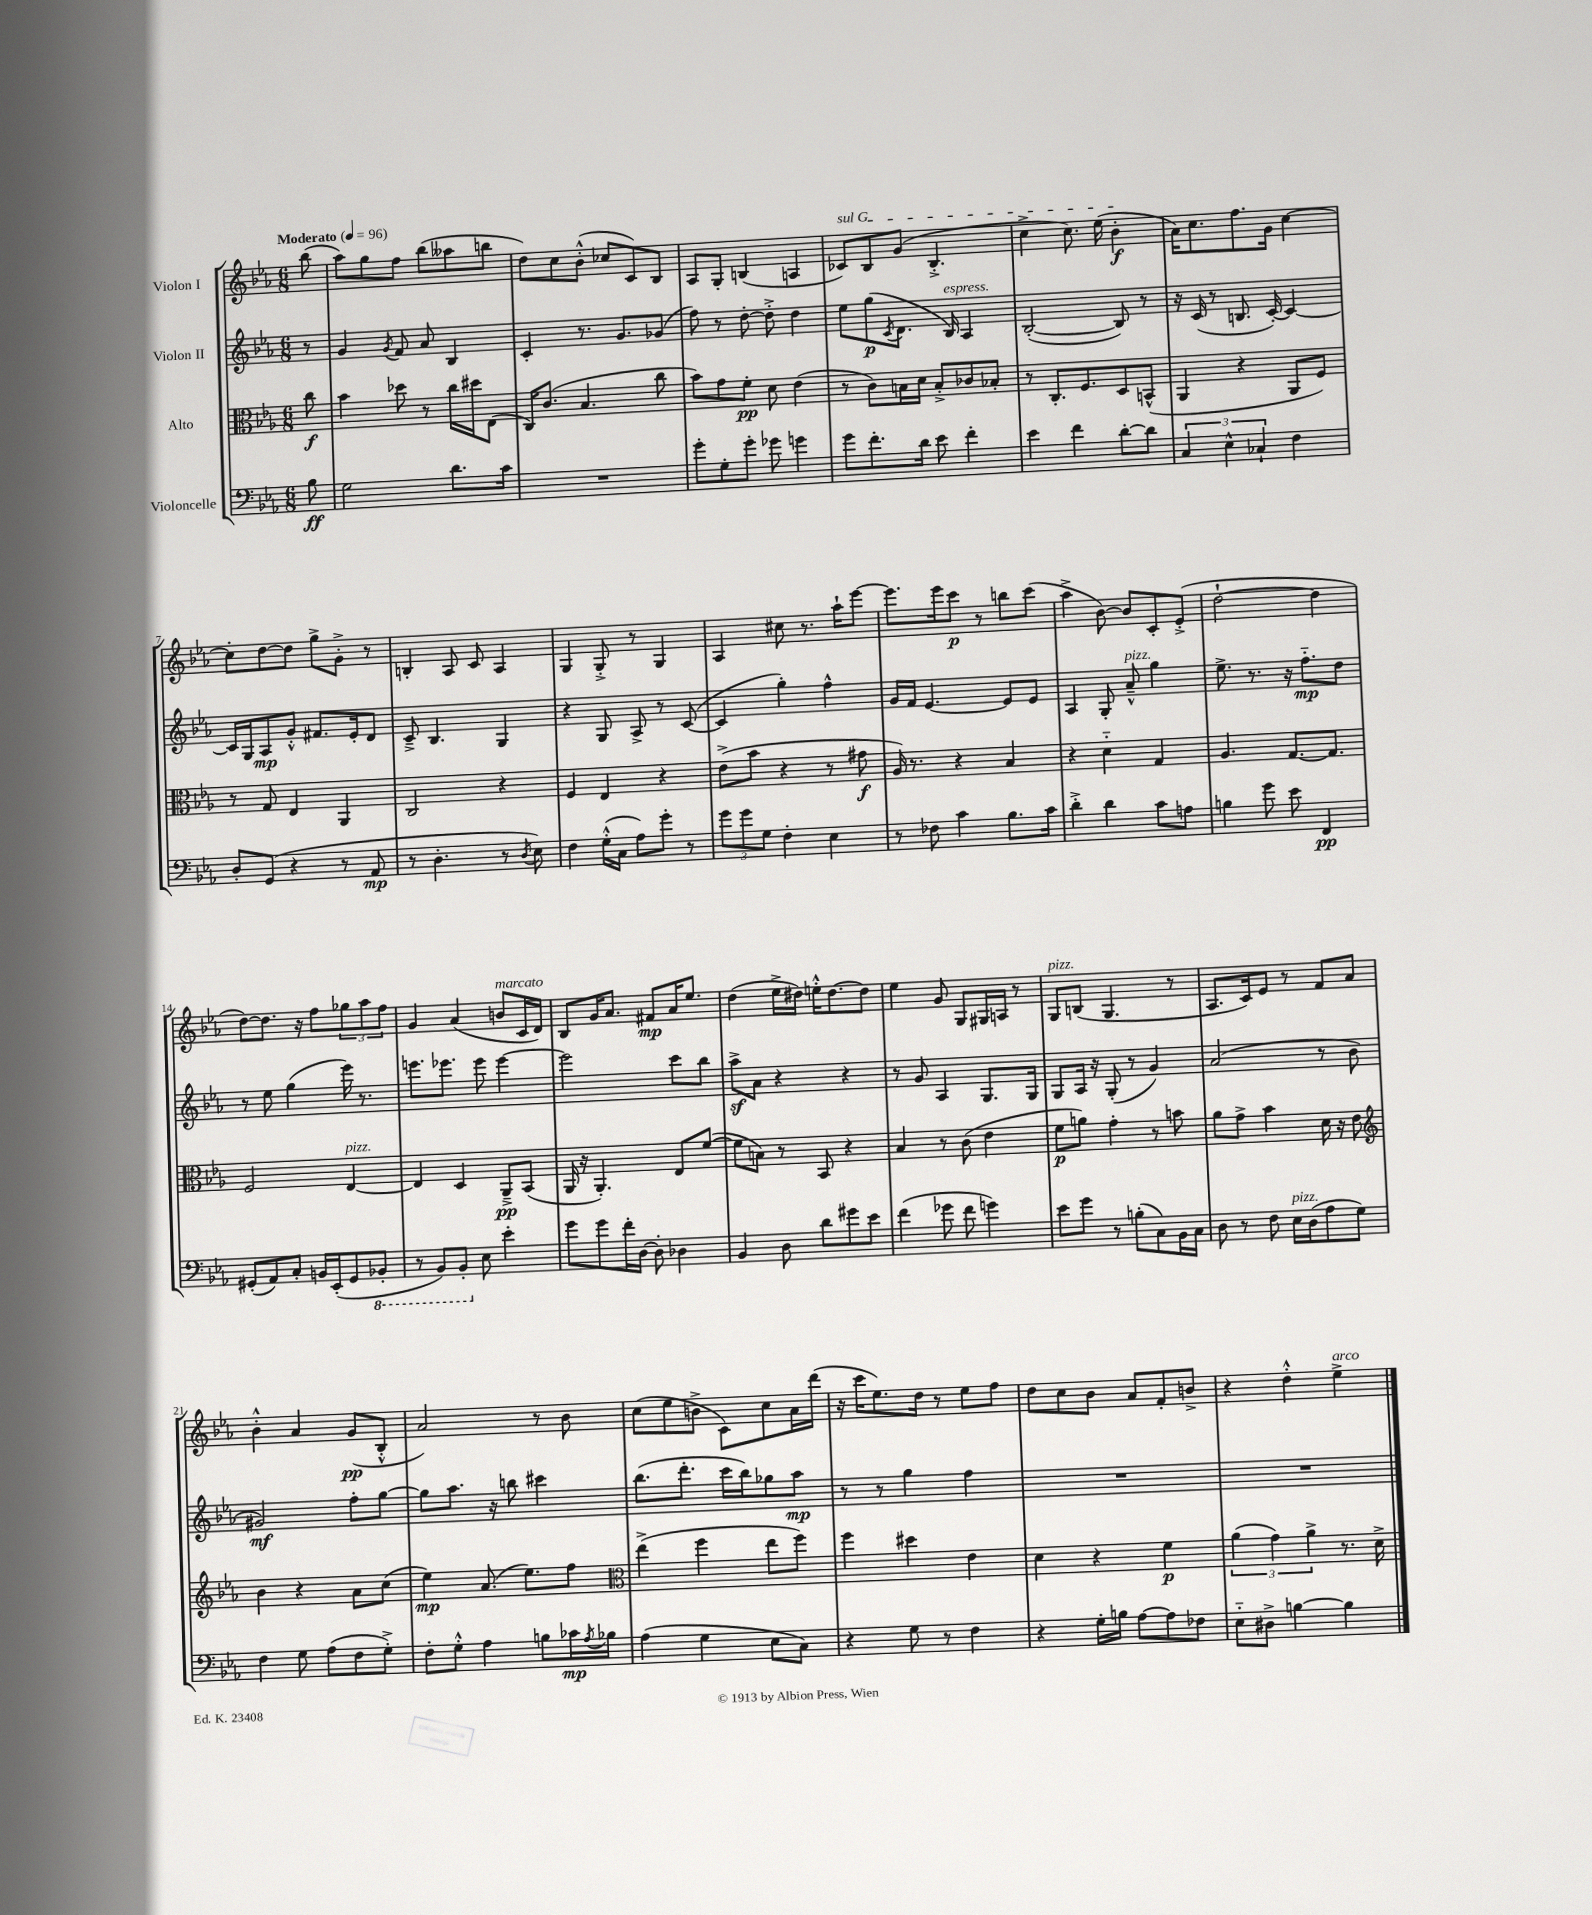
<<
\new StaffGroup <<
\new Staff = "s0" \with { instrumentName = "Violon I" } {
    \clef treble \key ees \major \numericTimeSignature \time 6/8 \partial 8 \tempo "Moderato" 4 = 96
    bes''8( |
    aes''8) g''8 f''8 bes''8( aeses''8 b''8 |
    d''8) c''8 bes'8-.-^( ces''8 c'8) bes8 |
    aes8 g8-. b4( a4 |
    \once \override TextSpanner.bound-details.left.text = \markup { \italic "sul G" } ces'8\startTextSpan) bes8 g'8( bes4.-.-> |
    c''4-> c''8.) ees''16( bes'4-.\f\stopTextSpan |
    aes'16) c''8. f''8. g'16 c''4~ |
    c''8-. d''8~ d''8 g''8-> g'8-.-> r8 |
    b4-. aes8 c'8 aes4 |
    g4 g8-.-> r8 g4 |
    aes4 cis''8 r8. aes''16-! ees'''8~ |
    ees'''8. ees'''16 c'''8\p r8 b''8 c'''8( |
    aes''4-> bes'8~) bes'8 c'8-. ees'8-.->( |
    d''2~-! d''4 |
    d''8~) d''8. r16 f''8 \tuplet 3/2 { ges''8 aes''8 f''8 } |
    g'4 aes'4( b'8^\markup { \italic "marcato" } c'16 d'16) |
    bes8 g'16 aes'8. fis'8\mp aes'16 ees''8. |
    d''4( ees''16-> dis''16) e''16-.-^ dis''8.~ dis''8 |
    ees''4 g'8 g8 gis16 a16 r8 |
    g8^\markup { \italic "pizz." } b8( g4. r8 |
    aes8. c'16) ees'8 r8 f'8 aes'8 |
    bes'4-.-^ aes'4 g'8\pp( bes8-.-^ |
    aes'2) r8 bes'8 |
    c''8( ees''8 b'8-> c'8) c''8 aes'16 d'''16( |
    r16 c'''16 ees''8.) d''16 r8 ees''8 f''8 |
    d''8 c''8 bes'8 aes'8 f'8-. b'8-> |
    r4 d''4-.-^ ees''4->^\markup { \italic "arco" } \bar "|." |
}
\new Staff = "s1" \with { instrumentName = "Violon II" } {
    \clef treble \key ees \major \numericTimeSignature \time 6/8 \partial 8
    r8 |
    g'4 \acciaccatura { g'8 } f'8 aes'8 bes4 |
    c'4-. r8. g'8. ges'8( |
    f''8) r8 d''8~-. d''8-.-> d''4 |
    ees''8 g''8\p( \acciaccatura { c'8 } d'8. bes16^\markup { \italic "espress." }) aes4 |
    bes2~-.( bes8) r8 |
    r16 c'16( r8 b8. c'16~-.) c'4~ |
    c'16 g16 aes8\mp g'8-.-^ fis'8. ees'16-. d'8 |
    c'8---> bes4. g4 |
    r4 g8 aes8-> r8 c'8~( |
    c'4 g''4-.) f''4-^ |
    g'16 f'16 ees'4.~ ees'8 ees'8 |
    aes4 g8-. aes'8---^^\markup { \italic "pizz." } g''4 |
    ees''8.-> r8. r16 f''8.-_\mp d''8 |
    r8 ees''8 g''4( ees'''16) r8. |
    e'''8. ees'''8. ees'''8 ees'''4~ |
    ees'''2 c'''8 bes''8 |
    aes''8->\sf aes'8 r4 r4 |
    r8 g'8 aes4 g8. g16 |
    g8 aes16 r16 g8-.( r8 g'4) |
    aes'2( r8 bes'8 |
    gis'2\mf) f''8-. g''8~ |
    g''8 aes''8. r16 b''8 cis'''4 |
    bes''8.( d'''8.-. c'''16 bes''16) ges''8 aes''8\mp |
    r8 r8 g''4 f''4 |
    R2. |
    R2. \bar "|." |
}
\new Staff = "s2" \with { instrumentName = "Alto" } {
    \clef alto \key ees \major \numericTimeSignature \time 6/8 \partial 8
    c''8\f |
    bes'4 des''8 r8 c''16 dis''16 ees8( |
    c16) c'8.( bes4. c''8 |
    bes'8) g'8 f'8-.\pp d'8 ees'4( |
    r8 c'8) b16 d'16 b8-.-> ces'8 bes8-. |
    r8 c8.-. f8. d8 b,8-^( |
    aes,4 r4 aes,8 f8) |
    r8 g8 ees4 aes,4 |
    c2 r4 |
    f4 ees4 r4 |
    ees'8->( bes'8 r4 r8 gis'8\f |
    aes16) r8. r4 bes4 |
    r4 d'4-_ g4 |
    aes4. g8.~ g8. |
    f2 ees4~^\markup { \italic "pizz." } |
    ees4 d4 aes,8--->\pp bes,8( |
    aes,16 r16 aes,4.-.) ees8 f'8~( |
    f'8 b8) r8 bes,8 r4 |
    bes4 r8 c'8( ees'4 |
    f'8\p a'8) g'4-. r8 b'8 |
    aes'8 g'8-> bes'4 d'16 r16 ees'8 |
    \clef treble bes'4 r4 aes'8 c''8( |
    ees''4\mp) aes'8.( ees''8.) f''8 |
    \clef alto ees''4->( f''4 ees''8 f''8) |
    f''4 dis''4 ees'4 |
    d'4 r4 f'4\p |
    \tuplet 3/2 { aes'4( g'4) aes'4-> } r8. d'16-> \bar "|." |
}
\new Staff = "s3" \with { instrumentName = "Violoncelle" } {
    \clef bass \key ees \major \numericTimeSignature \time 6/8 \partial 8
    bes8\ff |
    g2 d'8. c'16 |
    R2. |
    g'8-. g8-. g'8-. ges'8 g'4 |
    g'8 f'8.-. d'16 ees'8 f'4-. |
    ees'4 f'4 d'8~-. d'8 |
    \tuplet 3/2 { c4 ees4-^ ces4-! } f4 |
    d8-. g,8( r4 r8 aes,8\mp |
    r8 d4.-. r8 \acciaccatura { d8 } ees8) |
    f4 g16-.-^( c16 aes8) g'8-. r8 |
    \tuplet 3/2 { g'8 g'8 g8 } f4-. ees4 |
    r8 fes8 c'4 bes8. c'16 |
    d'4-.-> d'4 c'8 a8 |
    b4 g'8 ees'8 f,4\pp |
    gis,8-.( aes,8) c8-. b,16 ees,16-.( gis,8 \ottava #-1 bes,,!8-. |
    r8 bes,,8) bes,,8-. \ottava #0 ees8 ees'4-. |
    g'8 g'8 f'16-. d16~ d8-. des4 |
    bes,4 d8 d'8 gis'8 ees'8 |
    f'4( ges'8 f'8 g'4) |
    ees'8 g'8 r8 b8-.( c8) bes,16 c16 |
    d8 r8 f8 ees16^\markup { \italic "pizz." } d16( aes8 g8) |
    f4 g8 aes8( f8 g8-.->) |
    f8-. g8-.-^ aes4 b8 ces'16\mp \acciaccatura { aes8 } bes16 |
    aes4( g4 ees8 c8) |
    r4 g8 r8 f4 |
    r4 g16-. b16 aes8~ aes8 fes8 |
    ees8-_ dis8-> b4~ b4 \bar "|." |
}
>>
>>
